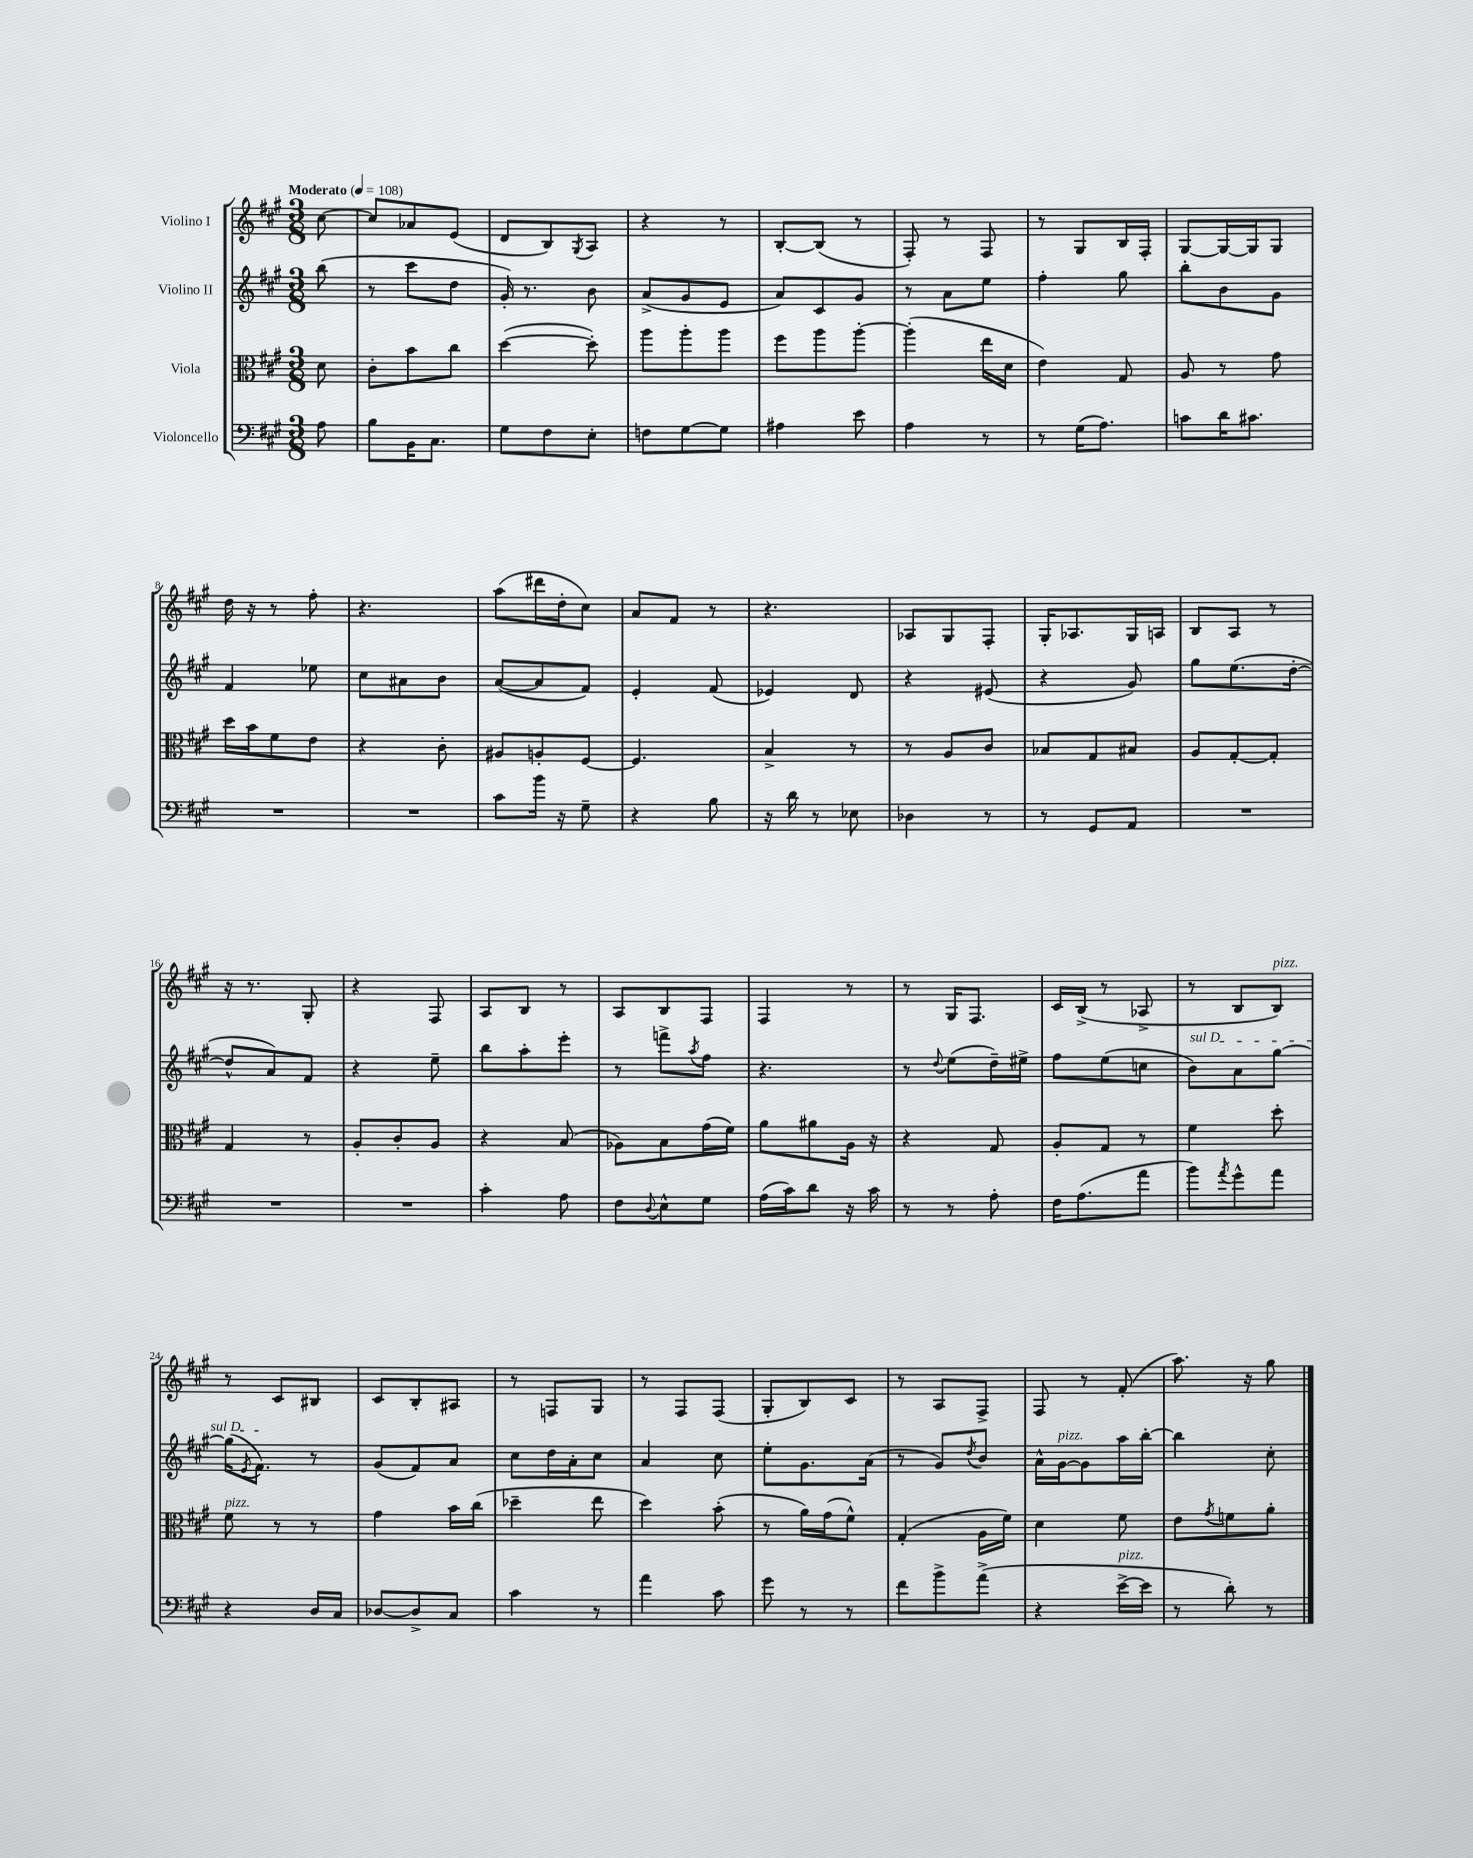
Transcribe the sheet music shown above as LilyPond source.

<<
\new StaffGroup <<
\new Staff = "s0" \with { instrumentName = "Violino I" } {
    \clef treble \key a \major \numericTimeSignature \time 3/8 \partial 8 \tempo "Moderato" 4 = 108
    cis''8~ |
    cis''8 aes'8 e'8( |
    d'8 b8) \acciaccatura { gis8 } a8 |
    r4 r8 |
    b8~-. b8( r8 |
    fis8-.) r8 fis8 |
    r8 gis8 b16 fis16-. |
    gis8~ gis16~ gis16 gis8 |
    d''16 r16 r8 fis''8-. |
    r4. |
    a''8( dis'''16 d''16-. cis''8) |
    a'8 fis'8 r8 |
    r4. |
    aes8 gis8 fis8-. |
    gis16-. aes8. gis16 a16 |
    b8 a8 r8 |
    r16 r8. gis8-. |
    r4 fis8 |
    a8 b8 r8 |
    a8 b8 fis8 |
    fis4 r8 |
    r8 gis16 fis8. |
    cis'16 b16->( r8 aes8-> |
    r8 b8 b8^\markup { \italic "pizz." }) |
    r8 cis'8 bis8 |
    cis'8 b8-. ais8 |
    r8 f8 gis8 |
    r8 fis8 fis8( |
    gis8-. b8) cis'8 |
    r8 a8 fis8-> |
    fis8 r8 fis'8-.( |
    a''8.) r16 gis''8 \bar "|." |
}
\new Staff = "s1" \with { instrumentName = "Violino II" } {
    \clef treble \key a \major \numericTimeSignature \time 3/8 \partial 8
    b''8( |
    r8 cis'''8 d''8 |
    gis'16-.) r8. b'8 |
    a'8->( gis'8 e'8 |
    a'8) cis'8 gis'8 |
    r8 a'8 e''8 |
    fis''4-. gis''8 |
    b''8-. b'8 gis'8 |
    fis'4 ees''8 |
    cis''8 ais'8 b'8 |
    a'8~( a'8 fis'8) |
    e'4-. fis'8( |
    ees'4) d'8 |
    r4 eis'8( |
    r4 gis'8) |
    gis''8 e''8.( d''16~-. |
    d''8-^ a'8) fis'8 |
    r4 e''8-- |
    b''8 a''8-. e'''8-. |
    r8 f'''8-> \acciaccatura { a''8 } fis''8 |
    r4. |
    r8 \appoggiatura { d''8 } e''8( d''16--) eis''16-> |
    fis''8 e''8( c''8 |
    \once \override TextSpanner.bound-details.left.text = \markup { \italic "sul D" } b'8\startTextSpan) a'8 gis''8~ |
    gis''16( \acciaccatura { e'8 } fis'8.\stopTextSpan) r8 |
    gis'8( fis'8) a'8 |
    cis''8 d''16 a'16-. cis''8 |
    a'4 cis''8 |
    e''8-. gis'8. a'16( |
    r8 gis'8) \acciaccatura { d''8 } b'8 |
    a'16-^ gis'16~^\markup { \italic "pizz." } gis'8 a''16 b''16~-. |
    b''4 cis''8-. \bar "|." |
}
\new Staff = "s2" \with { instrumentName = "Viola" } {
    \clef alto \key a \major \numericTimeSignature \time 3/8 \partial 8
    d'8 |
    cis'8-. b'8 cis''8 |
    d''4~( d''8-.) |
    a''8 a''8-. a''8 |
    fis''8 a''8 a''8~-. |
    a''4-.( e''16 d'16 |
    e'4) gis8 |
    a8 r8 gis'8 |
    d''16 b'16 fis'8 e'8 |
    r4 cis'8-. |
    ais8 a8-. fis8~ |
    fis4. |
    b4-> r8 |
    r8 a8 cis'8 |
    bes8 gis8 bis8 |
    a8 gis8~-. gis8-. |
    gis4 r8 |
    a8-. cis'8-. a8 |
    r4 b8( |
    aes8) b8 gis'16( fis'16) |
    a'8 ais'8 a16 r16 |
    r4 gis8 |
    a8-. gis8 r8 |
    fis'4 d''8-. |
    fis'8^\markup { \italic "pizz." } r8 r8 |
    gis'4 b'16 cis''16( |
    des''4-- e''8 |
    d''4) b'8-.( |
    r8 a'16) gis'16( fis'8-^) |
    gis4-.( a16 fis'16) |
    d'4 fis'8 |
    e'8 \acciaccatura { gis'8 } f'8 a'8-. \bar "|." |
}
\new Staff = "s3" \with { instrumentName = "Violoncello" } {
    \clef bass \key a \major \numericTimeSignature \time 3/8 \partial 8
    a8 |
    b8 b,16 cis8. |
    gis8 fis8 e8-. |
    f8 gis8~ gis8 |
    ais4 e'8 |
    a4 r8 |
    r8 gis16( a8.) |
    c'8 d'16 cis'8. |
    R4. |
    R4. |
    cis'8 b'16 r16 gis8-- |
    r4 b8 |
    r16 d'16 r8 ees8 |
    des4 r8 |
    r8 gis,8 a,8 |
    R4. |
    R4. |
    R4. |
    cis'4-. a8 |
    fis8 \appoggiatura { d8 } e8-^ gis8 |
    a16( cis'16) d'8 r16 cis'16 |
    r8 r8 a8-. |
    fis16 a8.( a'8 |
    b'8) \acciaccatura { a'8 } gis'8-^ a'8 |
    r4 d16 cis16 |
    des8~ des8-> cis8 |
    cis'4 r8 |
    a'4 cis'8 |
    gis'8 r8 r8 |
    fis'8 b'8-> a'8->( |
    r4 e'16~->^\markup { \italic "pizz." } e'16 |
    r8 d'8-.) r8 \bar "|." |
}
>>
>>
